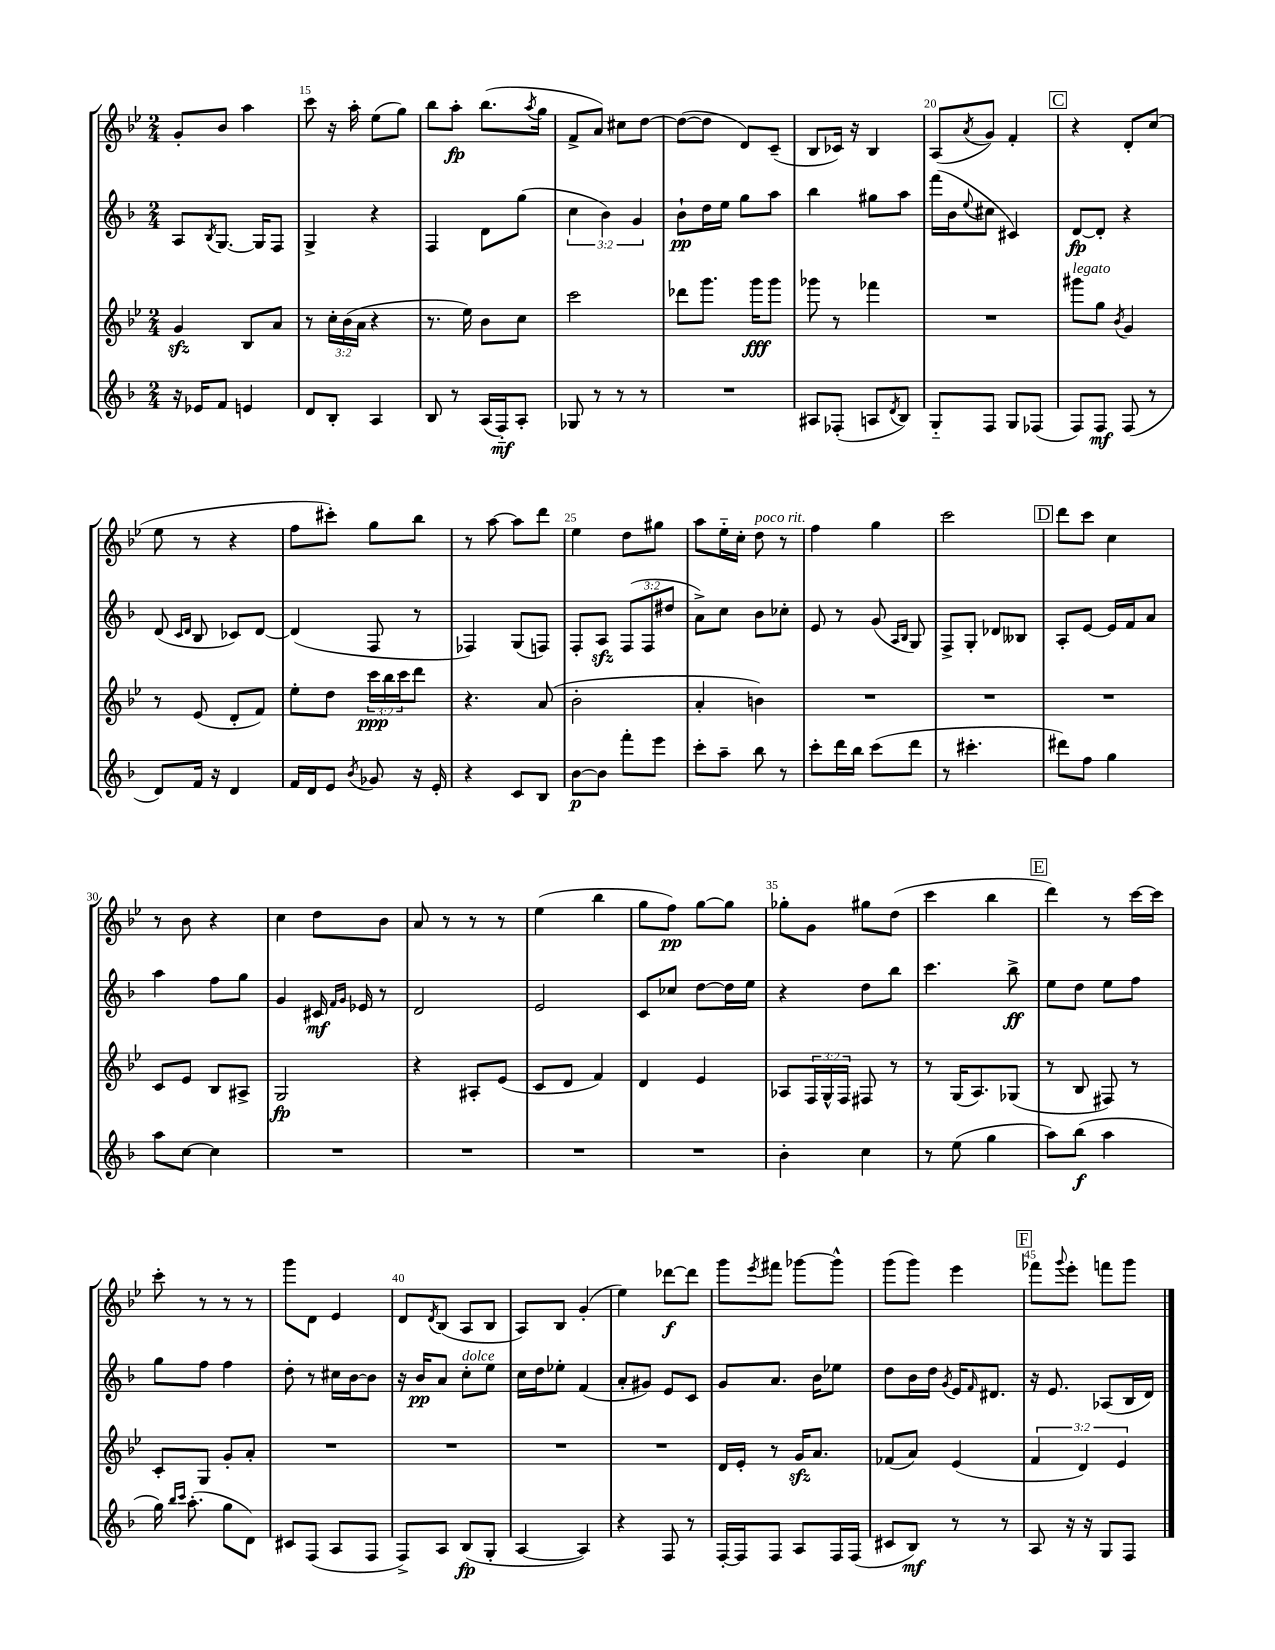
<<
\new StaffGroup <<
\new Staff = "s0" {
    \clef treble \key bes \major \numericTimeSignature \time 2/4
    g'8-. bes'8 a''4 |
    c'''8 r16 a''16-. ees''8( g''8) |
    bes''8 a''8-.\fp bes''8.( \acciaccatura { a''8 } g''16 |
    f'8-> a'8) cis''8 d''8~ |
    d''8~( d''8 d'8) c'8--( |
    bes8 ces'16) r16 bes4 |
    a8( \acciaccatura { a'8 } g'8) f'4-. |
    \mark \markup { \box "C" } r4 d'8-. c''8( |
    ees''8 r8 r4 |
    f''8 cis'''8-.) g''8 bes''8 |
    r8 a''8~ a''8 d'''8 |
    ees''4 d''8 gis''8 |
    a''8 ees''16-_ c''16-. d''8^\markup { \italic "poco rit." } r8 |
    f''4 g''4 |
    c'''2 |
    \mark \markup { \box "D" } d'''8 c'''8 c''4 |
    r8 bes'8 r4 |
    c''4 d''8 bes'8 |
    a'8 r8 r8 r8 |
    ees''4( bes''4 |
    g''8 f''8\pp) g''8~ g''8 |
    ges''8-. g'8 gis''8 d''8( |
    c'''4 bes''4 |
    \mark \markup { \box "E" } d'''4) r8 c'''16~ c'''16 |
    c'''8-. r8 r8 r8 |
    g'''8 d'8 ees'4 |
    d'8 \acciaccatura { d'8 } bes8( a8 bes8 |
    a8) bes8 g'4-.( |
    ees''4) des'''8~\f des'''8 |
    g'''8 \acciaccatura { ees'''8 } fis'''8 ges'''8~ ges'''8-^ |
    g'''8( g'''8) ees'''4 |
    \mark \markup { \box "F" } fes'''8 \appoggiatura { g'''8 } ees'''8-. f'''8 g'''8 \bar "|." |
}
\new Staff = "s1" {
    \clef treble \key f \major \numericTimeSignature \time 2/4 \override Staff.TupletNumber.text = #tuplet-number::calc-fraction-text
    a8 \acciaccatura { bes8 } g8.~ g16 f8 |
    g4-> r4 |
    f4 d'8 g''8( |
    \tuplet 3/2 { c''4 bes'4) g'4 } |
    bes'8-!\pp d''16 e''16 g''8 a''8 |
    bes''4 gis''8 a''8 |
    f'''16( bes'16 \appoggiatura { e''8 } cis''8 cis'4) |
    \mark \markup { \box "C" } d'8~\fp d'8-. r4 |
    d'8( \grace { c'16 d'16 } bes8 ces'8) d'8~ |
    d'4( f8 r8 |
    fes4) g8( f8) |
    f8-. a8\sfz \tuplet 3/2 { f8( f8 dis''8 } |
    a'8->) c''8 bes'8 ces''8-. |
    e'8 r8 g'8( \grace { a16 bes16 } g8) |
    f8-> g8-. des'8 beses8 |
    \mark \markup { \box "D" } a8-. e'8~ e'16 f'16 a'8 |
    a''4 f''8 g''8 |
    g'4 cis'16\mf \grace { f'16 g'16 } ees'16 r8 |
    d'2 |
    e'2 |
    c'8 ces''8 d''8~ d''16 e''16 |
    r4 d''8 bes''8 |
    c'''4. bes''8->\ff |
    \mark \markup { \box "E" } e''8 d''8 e''8 f''8 |
    g''8 f''8 f''4 |
    d''8-. r8 cis''16 bes'16~ bes'8 |
    r16 bes'16\pp a'8 c''8-.^\markup { \italic "dolce" } e''8 |
    c''16 d''16 ees''8-. f'4( |
    a'8-. gis'8) e'8 c'8 |
    g'8 a'8. bes'16 ees''8 |
    d''8 bes'16 d''16 \acciaccatura { g'8 } e'16 \grace { f'16 } dis'8. |
    \mark \markup { \box "F" } r16 e'8. aes8( bes16 d'16) \bar "|." |
}
\new Staff = "s2" {
    \clef treble \key bes \major \numericTimeSignature \time 2/4 \override Staff.TupletNumber.text = #tuplet-number::calc-fraction-text
    g'4\sfz bes8 a'8 |
    r8 \tuplet 3/2 { c''16-. bes'16( a'16 } r4 |
    r8. ees''16) bes'8 c''8 |
    c'''2 |
    des'''8 g'''8. g'''16\fff g'''8 |
    ges'''8 r8 fes'''4 |
    R2 |
    \mark \markup { \box "C" } gis'''8^\markup { \italic "legato" } g''8 \acciaccatura { bes'8 } g'4 |
    r8 ees'8( d'8-. f'8) |
    ees''8-. d''8 \tuplet 3/2 { c'''16\ppp bes''16 c'''16 } d'''8 |
    r4. a'8( |
    bes'2-. |
    a'4-. b'4) |
    R2 |
    R2 |
    \mark \markup { \box "D" } R2 |
    c'8 ees'8 bes8 ais8-> |
    g2\fp |
    r4 ais8-. ees'8( |
    c'8 d'8 f'4) |
    d'4 ees'4 |
    aes8 \tuplet 3/2 { f16 g16-^ f16 } fis8 r8 |
    r8 g16( a8.) ges8( |
    \mark \markup { \box "E" } r8 bes8 fis8) r8 |
    c'8-. g8 g'8-. a'8-. |
    R2 |
    R2 |
    R2 |
    R2 |
    d'16 ees'16-. r8 g'16\sfz a'8. |
    fes'8( a'8) ees'4( |
    \mark \markup { \box "F" } \tuplet 3/2 { f'4 d'4) ees'4 } \bar "|." |
}
\new Staff = "s3" {
    \clef treble \key f \major \numericTimeSignature \time 2/4
    r16 ees'16 f'8 e'4 |
    d'8 bes8-. a4 |
    bes8 r8 a16( f16-_\mf) a8-. |
    ges8 r8 r8 r8 |
    R2 |
    ais8 fes8-.( a8 \acciaccatura { d'8 } bes8) |
    g8-_ f8 g8 fes8( |
    \mark \markup { \box "C" } f8) f8\mf f8( r8 |
    d'8) f'16 r16 d'4 |
    f'16 d'16 e'8 \acciaccatura { bes'8 } ges'8 r16 e'16-. |
    r4 c'8 bes8 |
    bes'8~\p bes'8 f'''8-. e'''8 |
    c'''8-. a''8-- bes''8 r8 |
    c'''8-. d'''16 bes''16 c'''8( d'''8 |
    r8 cis'''4.-. |
    \mark \markup { \box "D" } dis'''8) f''8 g''4 |
    a''8 c''8~ c''4 |
    R2 |
    R2 |
    R2 |
    R2 |
    bes'4-. c''4 |
    r8 e''8( g''4 |
    \mark \markup { \box "E" } a''8) bes''8\f( a''4 |
    g''16) \grace { bes''16 c'''16 } a''8.-.( g''8 d'8) |
    cis'8 f8( a8 f8 |
    f8->) a8 bes8\fp( g8-. |
    a4~ a4) |
    r4 f8 r8 |
    f16~-. f16 f8 a8 f16 f16( |
    cis'8 bes8\mf) r8 r8 |
    \mark \markup { \box "F" } a8 r16 r16 g8 f8 \bar "|." |
}
>>
>>
\layout { \context { \Score currentBarNumber = #14 \override BarNumber.break-visibility = ##(#f #t #t) barNumberVisibility = #(every-nth-bar-number-visible 5) } }
